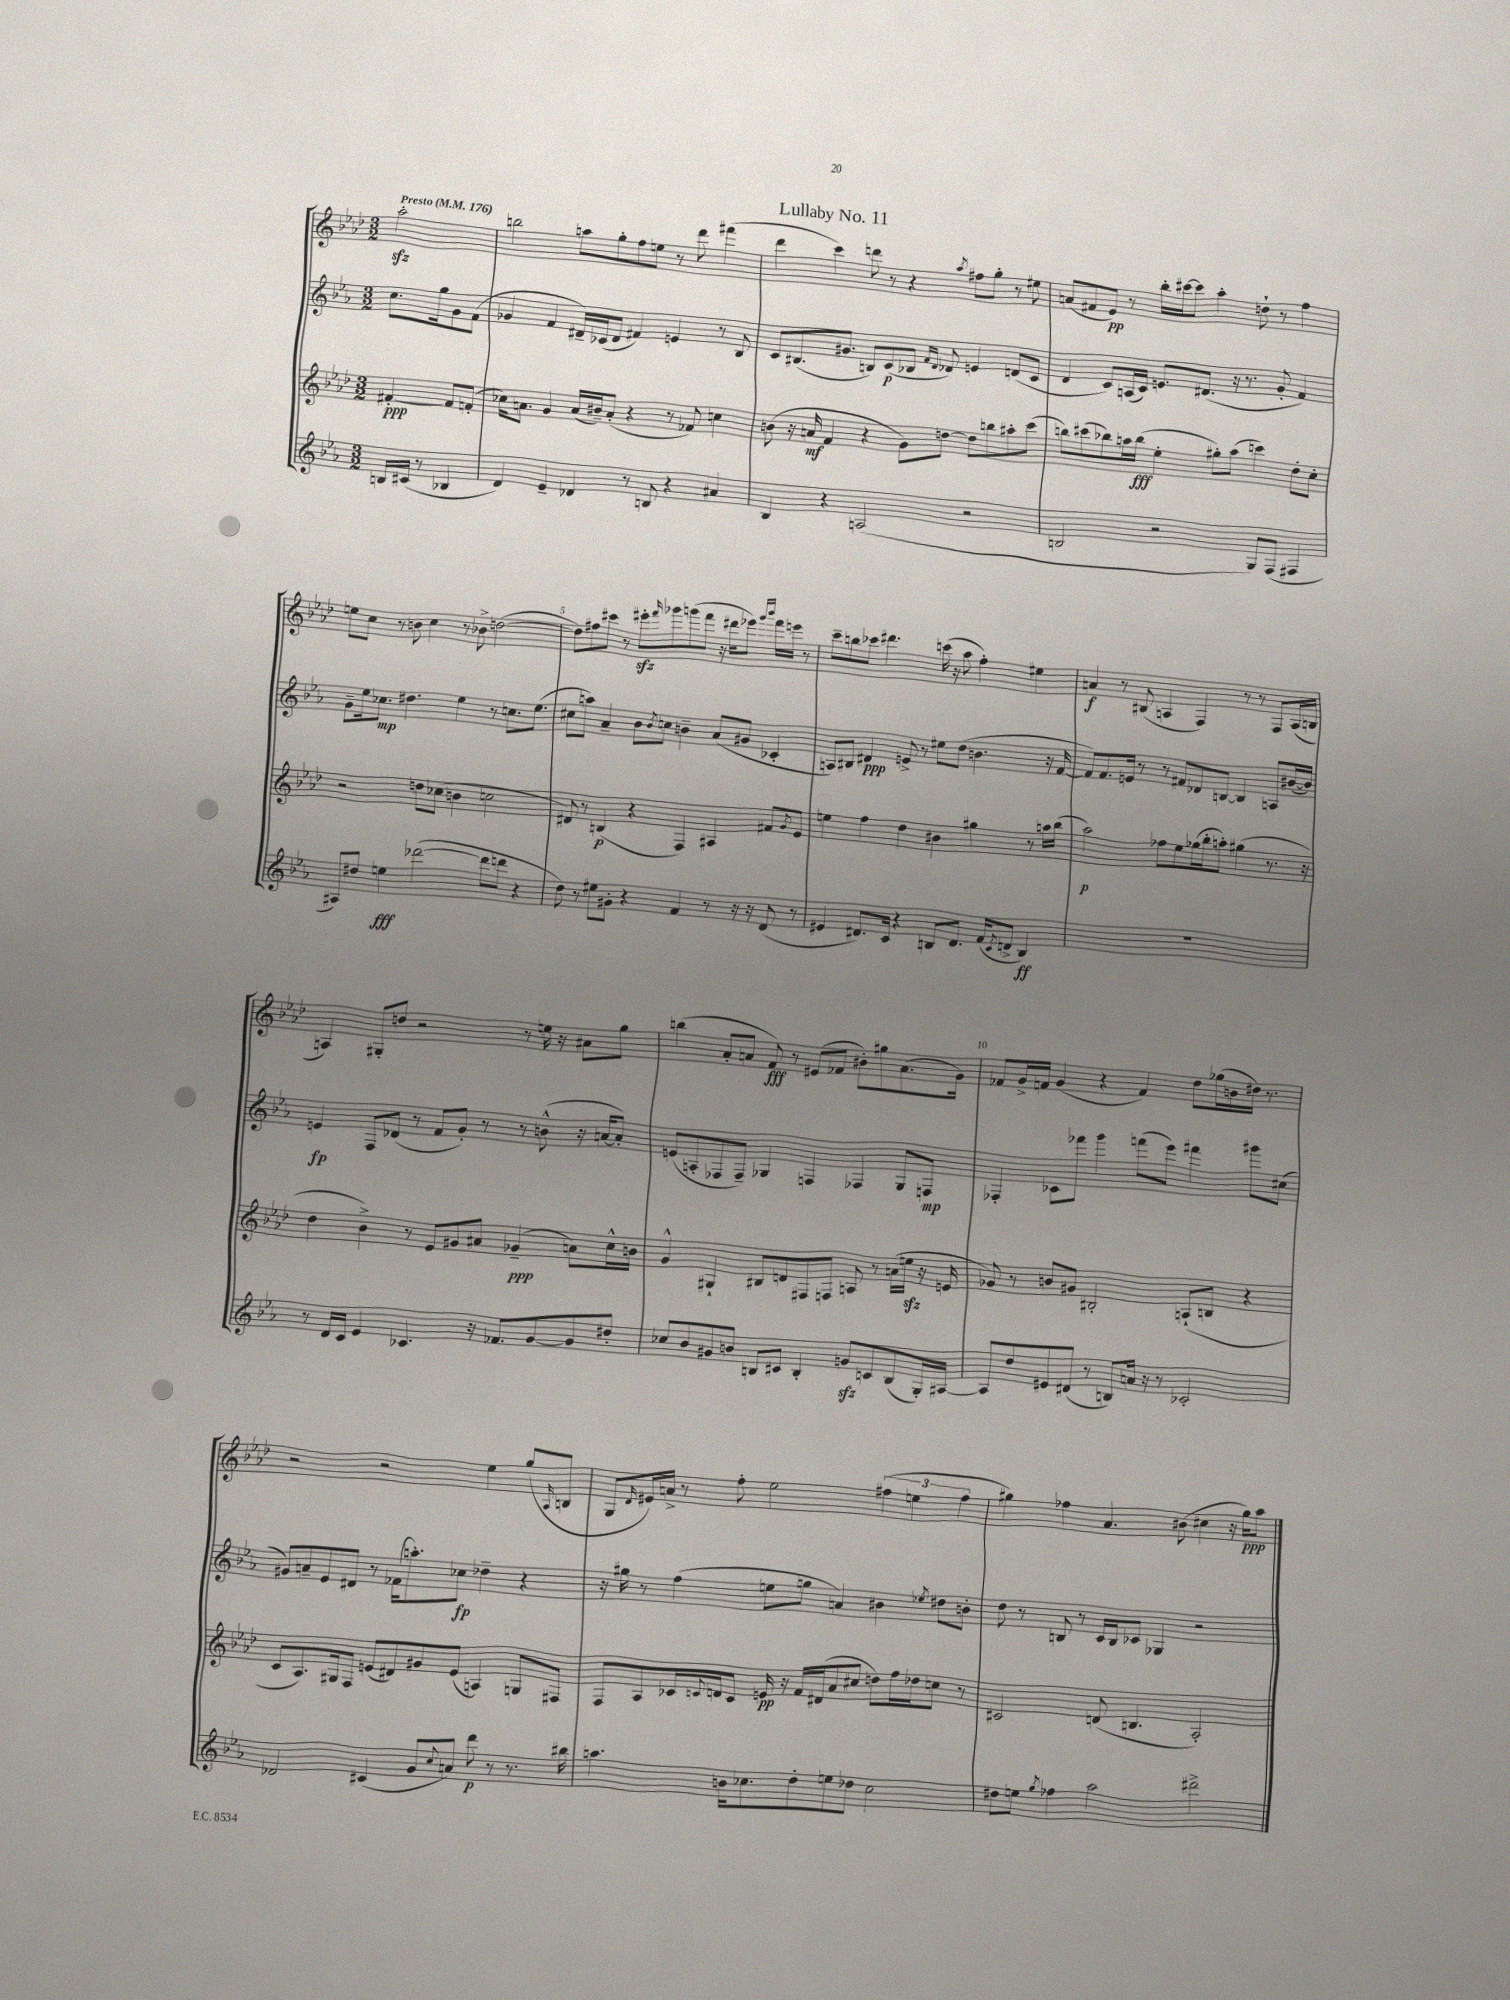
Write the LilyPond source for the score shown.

\header { title = "Lullaby No. 11" }
<<
\new StaffGroup <<
\new Staff = "s0" {
    \clef treble \key aes \major \numericTimeSignature \time 3/2 \partial 2 \tempo "Presto" 4 = 176
    aes''2-.\sfz |
    b''2 a''8 g''8-. f''8 e''8 r8 des'''8 fis'''4( |
    des'''4 c'''4) d'''8 r8 r4 \acciaccatura { aes''8 } fis''8 g''8-. r8 eis''8 |
    a'8( fis'8 ees'8\pp) r8 bes''16-. cis'''16~ cis'''8 aes''4-. d''8-! r8 f''4 |
    e''8 c''8 r8 b'8 c''4 r8 bes'8-> d''2~( |
    d''8) fis''8 cis'''8 r8 eis'''8-.\sfz \grace { f'''16 } ges'''8 g'''8( f'''8 r16 dis'''16 ees'''8) \grace { g'''16 bes'''16 } f'''16 e'''16 r8 |
    c'''8-- b''8 ces'''8 dis'''4. c'''16( r16 aes''8 f''4-.) eis''4 |
    a'4\f r8 bis8( a4 f4) r8 r8 f8 a16( b16 |
    a4) gis8-. d''8 r2 r8 e''16 r16 ais'8 g''8 |
    b''4( aes'8-. a'8 f'8\fff) r8 eis'8( fes'8 bis'8-.) gis''8 a'8.( g'16) |
    fes'8 g'16-> f'16 g'4( r4 f'4) des''8 ges''16( b'16 dis''16) r8. |
    r2 r2 ees''4 g''8( \grace { aes16 } b8 |
    g8 \grace { des'16 } eis'16) a'16-> r8 f''8-. ees''2 \tuplet 3/2 { fis''4( e''4 fis''4 } |
    gis''4) fes''4 aes'4. bis'8( cis''4 r16 gis''16\ppp) aes''8 \bar "|." |
}
\new Staff = "s1" {
    \clef treble \key ees \major \numericTimeSignature \time 3/2 \partial 2
    c''8. g''16 g'8 f'8( |
    ges'4 f'4 dis'16--) ces'16( dis'8 fis'4) e'4 r8 bes8 |
    c'8 bis8.( gis'8. b8) c'8\p( bes8 \grace { f'16 d'16 } des'8) e'4 d'8( c'8 |
    d'4 c'8) a16( c'16) e'8. dis'8.( r16 r8. g'8-. f'4) |
    g'8-- ees''16 ces''8.\mp dis''4. ees''4 r8 c''8. ees''8.( |
    cis''8 a''8) aes'4-- bes'8 \acciaccatura { bes'8 } c''8 b'4-- aes'8( gis'8 ces'4-. |
    a8) bis8 dis'4\ppp e'8-> r8 eis''8 d''8( b'4. r16 f'16~ |
    f'8) f'8. e'16 r8 r8 fis'8 des'8 b8~ b4 a8 bis'16~( bis'16) |
    e'4\fp f8 des'8( r8 f'8 g'8-.) r8 r8 b'8-^( r16 a'16~ a'8-.) |
    e'8( a8-. fes8 fes8--) ges4 f4 fes4 ges8 f8\mp |
    fes4-. ces'8 fes'''8 g'''4 f'''8( ees'''8) fis'''4 gis'''8 cis''8( |
    gis'8) a'8-- ees'8 dis'8 r8 fes'16( a''8.-.) ces''8\fp des''4-- r4 |
    r16 gis''16 r8 f''4( e''8 g''8 a'4) bis'4 \acciaccatura { ees''8 } dis''8 b'8-. |
    d''8 r8 b8 r8 c'16 b16 ces'8 ges4 r2 \bar "|." |
}
\new Staff = "s2" {
    \clef treble \key aes \major \numericTimeSignature \time 3/2 \partial 2
    fis'4~-.\ppp fis'8 f'8-.( |
    ces''16) a'8. g'4 a'16( bis'16--) a'8-.( r4 r8 fes'8) c''4 |
    b'8( r16 a'16\mf f'4 r4 g'8) d''8~ d''8 b''8 ais''8-. c'''8( |
    b''8) cis'''8( bes''8) a''16 bes''16\fff( ees''4-. gis''8-.) a''8( c'''4) des''8-. c''8-. |
    r2 d''8 ces''8( b'4 c''2 |
    dis'8) r8 b4\p( r4 f4) ais4 fis'8 \acciaccatura { g'8 } ees'8 |
    e''4 f''4 des''4 bis'4 gis''4 r8 a''16 bes''16( |
    aes''2\p) fes''8 ees''8 ges''16( bes''16-. a''8-.) gis''4( r8. r16 |
    des''4 bes'4->) r8 ees'8 gis'8 ais'8 ges'4--\ppp( a'8) c''16-^ b'16 |
    g'4-^ gis4-! bis8 d'8 fis8 f8 a8 r8 a'16( e''16\sfz r16 e'16 |
    ges'8) r8 b'8 gis'8 bis2-. a8-!( b8 r4 |
    c'8 aes8.) gis16 f8 e'8( dis'8) gis'8 e'8( a4) g8 fis8 |
    f8 aes8 ces'16 \appoggiatura { c'8 } d'16 c'8 e'16\pp r16 f'16 dis'16( aes'8 cis''8 d''8) f''16 des''16 c''8 r8 |
    cis'2 d'8( b4. aes2-.) \bar "|." |
}
\new Staff = "s3" {
    \clef treble \key ees \major \numericTimeSignature \time 3/2 \partial 2
    b16 cis'16( r8 bes4 |
    d'4) ees'4-- des'4 r8 b8 r4 ais'4 |
    bes4 r4 a2( r2 |
    b2 r2 g8) f8( fis4 |
    ais8) dis''8 e''4\fff des'''2~( des'''8 d'''8 r4 |
    d''8) r8 eis''8 gis'8-. r4 f'4 r8 r16 r16 d'8( r8 |
    eis'4 dis'8.) c'16 r4 b8 dis'8. f'16( \acciaccatura { c'8 } d'8-> b4\ff) |
    R1. |
    r8 d'16 c'16 ees'4 ces'4. r16 fes'8. g'8~ g'8 dis''8-. |
    ces''8 bes'8 gis'8 b'8 b8 cis'8 b4-. g'8\sfz c'8 b8( g16-.) ais16~ |
    ais8 d''8 eis'8 dis'8( r8 b8) a'16 r16 r8 ces'2-. |
    des'2 cis'4( g'8 \appoggiatura { c''8 } a'8) d'''8\p r8 r8. bis''16 |
    a''4. b'16 ces''8. d''8-. e''8 des''8 ces''2 |
    dis''8 e''8 \acciaccatura { g''8 } fes''4 aes''2 dis'''2-> \bar "|." |
}
>>
>>
\layout { \context { \Score \override BarNumber.break-visibility = ##(#f #t #t) barNumberVisibility = #(every-nth-bar-number-visible 5) } }
